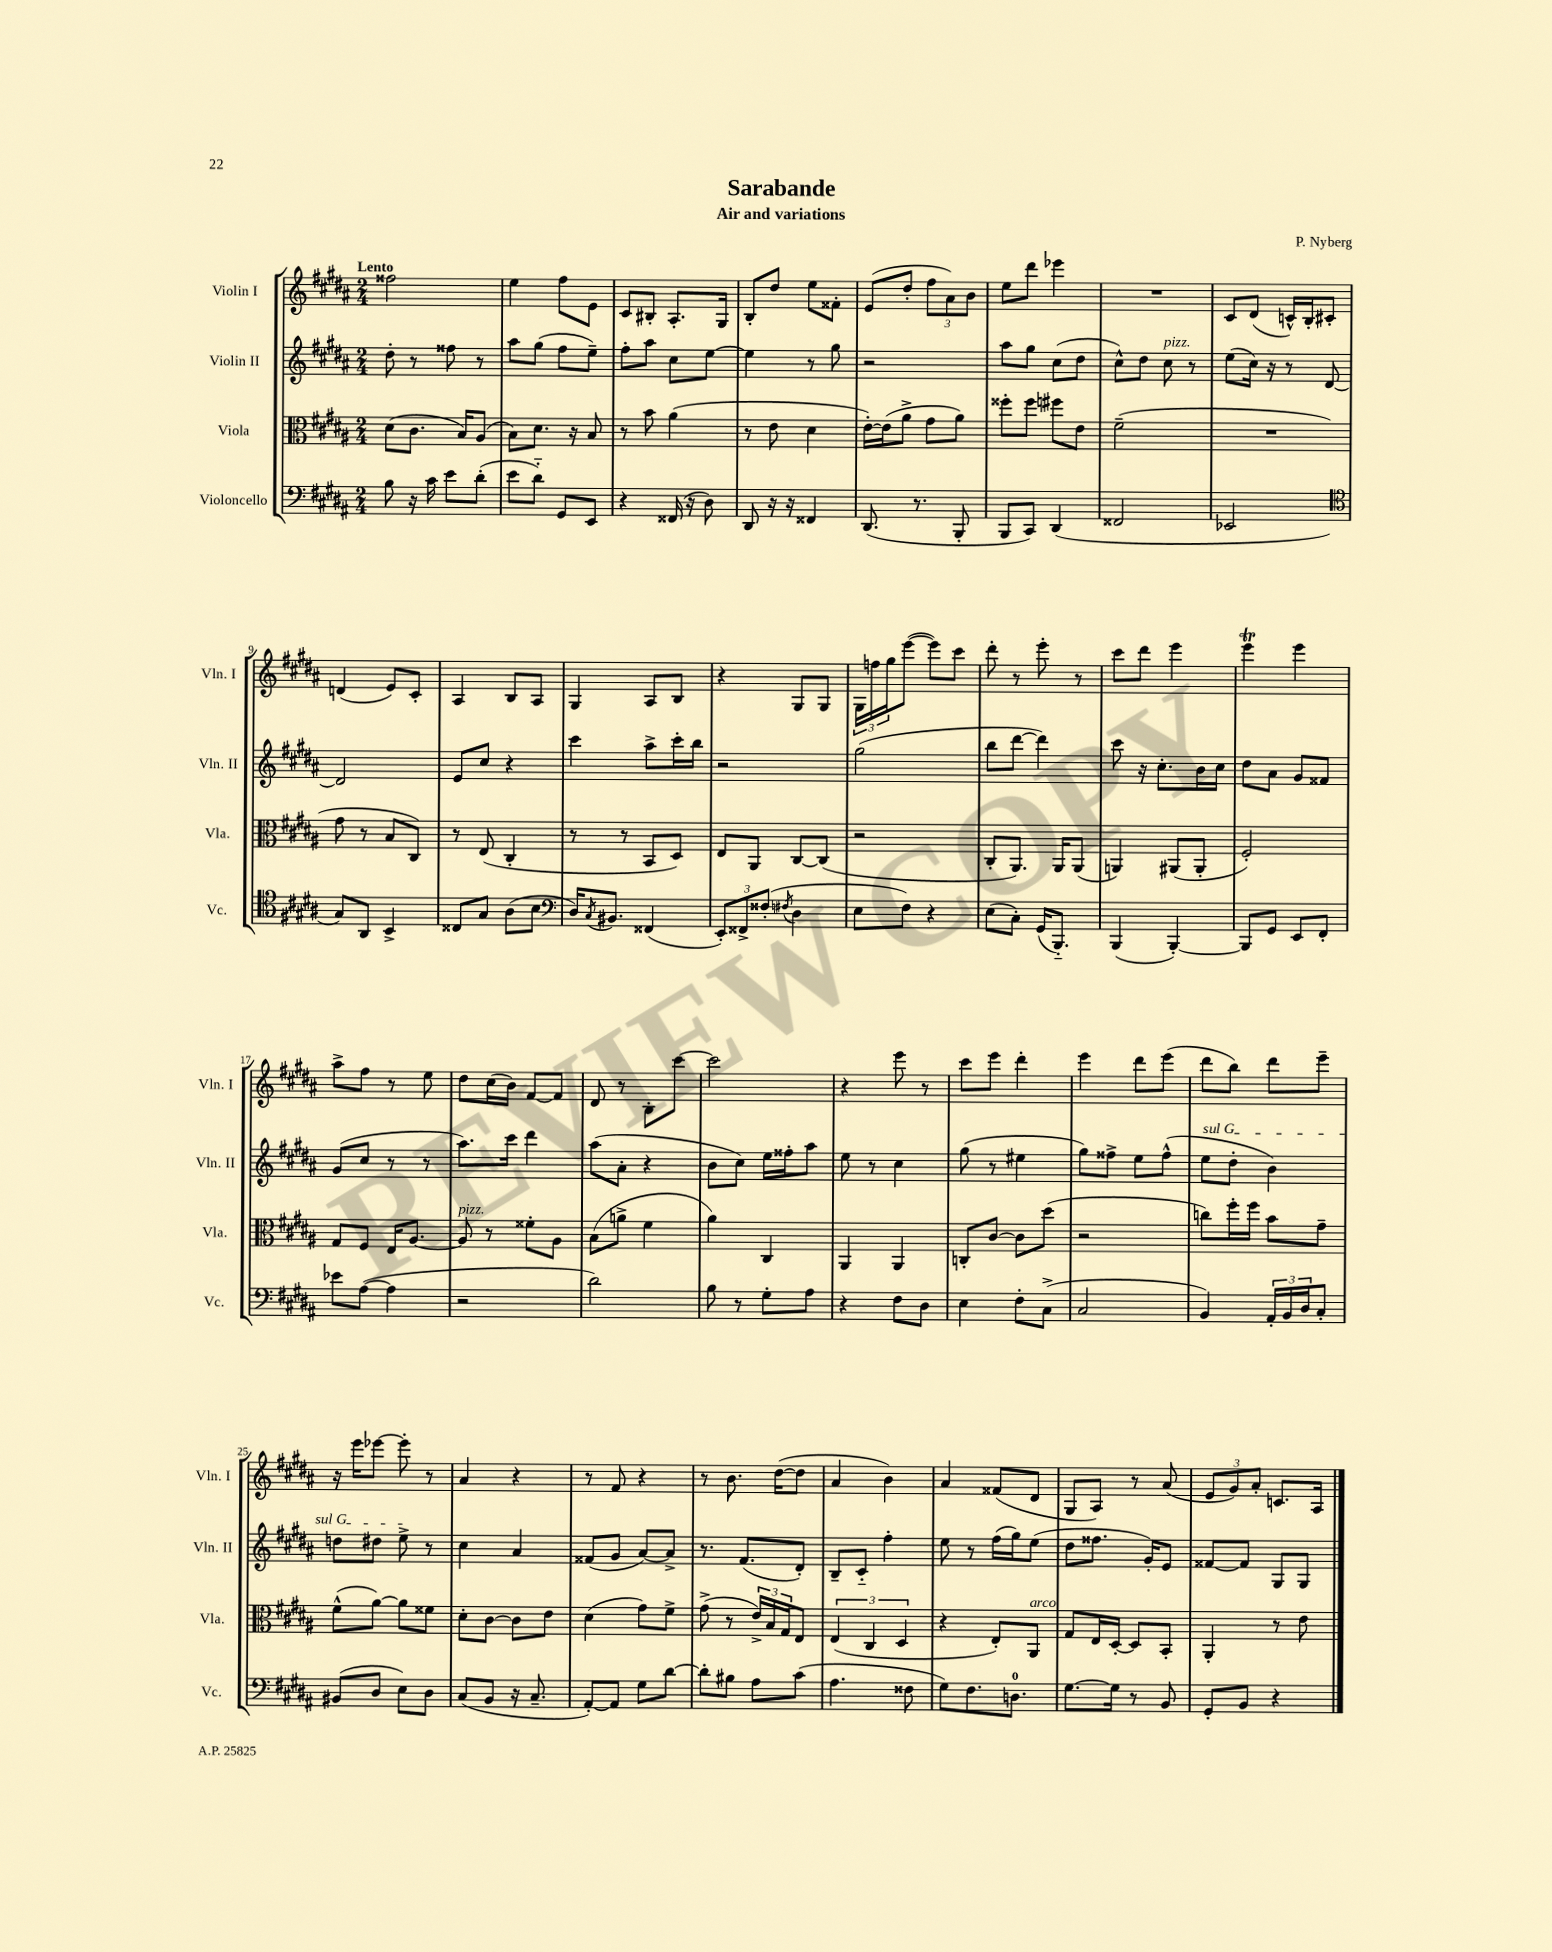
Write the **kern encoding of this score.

**kern	**kern	**kern	**kern
*staff4	*staff3	*staff2	*staff1
*clefF4	*clefC3	*clefG2	*clefG2
*k[f#c#g#d#a#]	*k[f#c#g#d#a#]	*k[f#c#g#d#a#]	*k[f#c#g#d#a#]
*M2/4	*M2/4	*M2/4	*M2/4
8B	(8d#	8dd#'	2ff##
16r	8.c#	8r	.
16c#	.	.	.
8e	.	8ff##	.
.	16B)	.	.
(8d#'	(8A#	8r	.
=	=	=	=
8e	8B)	8aa#	4ee
8d#'~)	8.d#	(8gg#	.
8GG#	.	8ff#	8ff#
.	16r	.	.
8EE	8B	8ee~)	8e
=	=	=	=
4r	8r	8ff#'	8c#
.	8b	8aa#	8B#'
(16FF##	(4a#	8cc#	8.A#'
16r	.	.	.
8D#)	.	[8ee	.
.	.	.	16G#
=	=	=	=
8DD#	8r	4ee]	8B'
16r	8e	.	8dd#
16r	.	.	.
4FF##	4d#	8r	8ee
.	.	8gg#	8f##'
=	=	=	=
(8.DD#	[16e')	2r	(8e
.	(16e]	.	.
.	8a#^	.	8dd#'
8.r	.	.	.
.	8g#	.	12ff#
.	.	.	12a#)
8BBB'	8a#)	.	.
.	.	.	12b
=	=	=	=
8BBB	8ff##'	8aa#	8ee
8CC#)	8ff##	8gg#	8ddd#
(4DD#	8ff#	(8cc#	4eee-
.	8e	8dd#	.
=	=	=	=
2FF##	(2f#~	8cc#^^)	2r
.	.	8dd#	.
.	.	8cc#	.
.	.	8r	.
=	=	=	=
2EE-	2r	(8ee	8c#
.	.	16cc#)	(8d#
.	.	16r	.
.	.	8r	16c^^)
.	.	.	16B'
.	.	[8d#	8c#'
=	=	=	=
*clefC4	*	*	*
8G#)	8g#	2d#]	(4d
8AA#	8r	.	.
4BB^	8B	.	8e)
.	8C#)	.	8c#'
=	=	=	=
8C##	8r	8e	4A#
8G#	(8E	8cc#	.
(8A#	4C#'	4r	8B
8B	.	.	8A#
=	=	=	=
*clefF4	*	*	*
16D#)	8r	4ccc#	4G#
8qC#	.	.	.
8.BB#	.	.	.
.	8r	.	.
(4FF##	8BB	8aa#^	8A#
.	8D#)	16ccc#'	8B
.	.	16bb	.
=	=	=	=
12EE')	8E	2r	4r
12FF##^	.	.	.
.	8AA#	.	.
(12F##'	.	.	.
8qF#	.	.	.
4D#	[8C#	.	8G#
.	(8C#]	.	8G#
=	=	=	=
8E	2r	(2gg#	24G#
.	.	.	24ff
.	.	.	24gg#
8F#)	.	.	([8eee
4r	.	.	8eee])
.	.	.	8ccc#
=	=	=	=
(8E	8C#'	8bb	8ddd#'
8C#')	8.AA#)	[8ddd#	8r
(16GG#	.	4ddd#])	8eee'
8.BBB'~)	16AA#	.	.
.	(8AA#	.	8r
=	=	=	=
(4BBB	4AA)	8ccc#	8ccc#
.	.	16r	8ddd#
.	.	8.cc#'	.
[4BBB')	(8AA#	.	4eee
.	8AA#'	16b	.
.	.	16cc#	.
=	=	=	=
8BBB]	2F#')	8dd#	4eee
8GG#	.	8a#	.
8EE	.	8g#	4eee
8FF#'	.	8f##	.
=	=	=	=
8e-	8G#	(8g#	8aa#^
([8A#	8F#	8cc#	8ff#
4A#]	16E	8r	8r
.	[8.A#	.	.
.	.	8r	8ee
=	=	=	=
2r	8A#]	8.aa#)	8dd#
.	8r	.	(16cc#
.	.	16ccc#	16b)
.	8f##'	4ddd#	[8f#
.	8A#	.	8f#]
=	=	=	=
2d#)	(8B	(8aa#	8d#
.	8a^	8a#'	8r
.	4f#	4r	8B'
.	.	.	[8ccc#
=	=	=	=
8B	4a#)	8b	2ccc#]
8r	.	8cc#)	.
8G#'	4C#	16ee	.
.	.	16ff##'	.
8A#	.	8aa#	.
=	=	=	=
4r	4AA#	8ee	4r
.	.	8r	.
8F#	4AA#	4cc#	8eee
8D#	.	.	8r
=	=	=	=
4E	8C'	(8gg#	8ccc#
.	[8c#	8r	8eee
8F#'	8c#]	4ee#	4ddd#'
(8C#^	(8dd#	.	.
=	=	=	=
2C#	2r	8gg#)	4eee
.	.	8ff##^	.
.	.	8ee	8ddd#
.	.	(8ff##^^	(8eee
=	=	=	=
4BB)	8cc)	8ee	8ddd#
.	16ff#'	8dd#'	8bb)
.	16ff#	.	.
24AA#'	8b	4b)	8ddd#
24BB	.	.	.
24D#	.	.	.
8C#'	8g#~	.	8eee~
=	=	=	=
(8BB#	(8f#^^	8dd	16r
.	.	.	16eee
8D#	[8a#)	8dd#	[8eee-
8E)	8a#]	8ee^	8eee-']
8D#	8f##	8r	8r
=	=	=	=
(8C#	8d#'	4cc#	4a#
8BB	[8c#	.	.
16r	8c#]	4a#	4r
8.C#~	.	.	.
.	8e	.	.
=	=	=	=
[8AA#')	(4d#	(8f##	8r
8AA#]	.	8g#	8f#
8G#	8g#)	[8a#)	4r
[8d#	8f#^	8a#^]	.
=	=	=	=
8d#']	(8g#^	8.r	8r
8B#	8r	.	8.b
.	.	(8.f#	.
8A#	24e^)	.	.
.	24B	.	.
.	.	.	([16dd#
.	24G#	.	.
(8c#	8E	8d#')	8dd#]
=	=	=	=
4.A#	(6E	8B~	4a#
.	.	8c#'~	.
.	6C#	.	.
.	.	4ff#'	4b)
.	6D#	.	.
8F##	.	.	.
=	=	=	=
8G#)	4r	8ee	4a#
8.F#	.	8r	.
.	8E')	(16ff#	(8f##
8.D	.	16gg#)	.
.	8AA#	(8ee	8d#
=	=	=	=
[8.G#	8G#	8dd#	8G#
.	16E	8.ff##	8A#)
16G#]	[16D#'	.	.
8r	8D#]	.	8r
.	.	16g#')	.
8BB	8BB'	8e	(8a#
=	=	=	=
8GG#'	4AA#'	[8f##	12e
.	.	.	12g#)
8BB	.	8f##]	.
.	.	.	12a#'
4r	8r	8G#	8.c
.	8e	8G#	.
.	.	.	16A#
==	==	==	==
*-	*-	*-	*-
